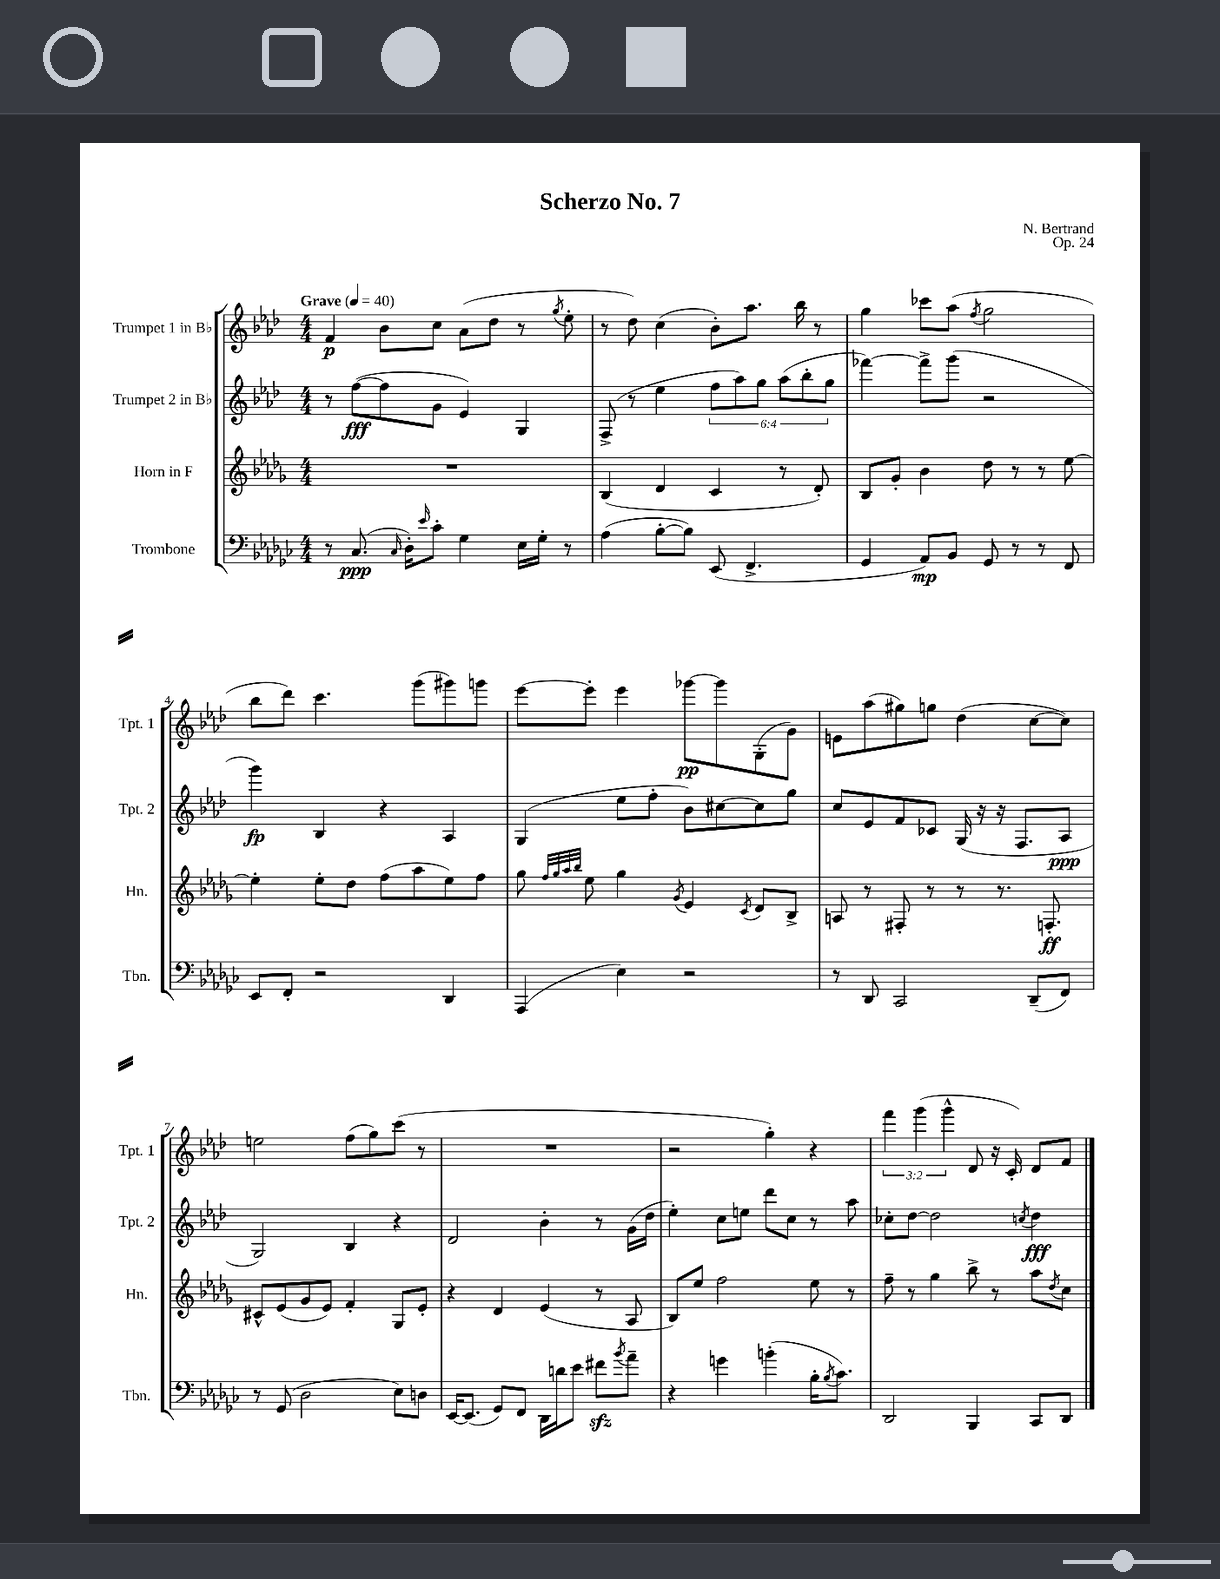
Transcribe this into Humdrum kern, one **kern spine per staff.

**kern	**kern	**kern	**kern
*staff4	*staff3	*staff2	*staff1
*clefF4	*clefG2	*clefG2	*clefG2
*k[b-e-a-d-g-c-]	*k[b-e-a-d-g-]	*k[b-e-a-d-]	*k[b-e-a-d-]
*M4/4	*M4/4	*M4/4	*M4/4
*MM40	*MM40	*MM40	*MM40
8r	1r	8r	4f
(8.C-	.	([8ff	.
.	.	8ff]	8b-
16qqC-	.	.	.
16D-')	.	.	.
16qqe-	.	.	.
8c-'	.	8g	8cc
4G-	.	4e-)	(8a-
.	.	.	8dd-
16E-	.	4G	8r
16G-'	.	.	.
.	.	.	8qgg
8r	.	.	8ee-'
=	=	=	=
(4A-	(4B-	(8F^	8r
.	.	8r	8dd-)
[8B-'	4d-	4ee-	(4cc
8B-])	.	.	.
(8EE-	4c	12ff	8b-')
.	.	12aa-)	.
4.FF^	.	.	8.aa-
.	.	12gg	.
.	8r	(12aa-	.
.	.	.	16bb-
.	.	12bb-'	.
.	8d-')	.	8r
.	.	12gg	.
=	=	=	=
4GG-	8B-	[4fff-)	4gg
.	8g-'	.	.
8AA-)	4b-	8fff-^]	8ccc-
8BB-	.	(8ggg	(8aa-
.	.	.	8qff
8GG-	8dd-	2r	2gg
8r	8r	.	.
8r	8r	.	.
8FF	[8ee-	.	.
=	=	=	=
8EE-	4ee-']	4ggg)	8bb-
8FF'	.	.	8ddd-)
2r	8ee-'	4B-	4.ccc
.	8dd-	.	.
.	(8ff	4r	.
.	8aa-	.	(8ggg
4DD-	8ee-)	4A-	8ggg#)
.	8ff	.	8ggg
=	=	=	=
(4AAA-	8gg-	(4G	[8eee-
.	32qqff	.	.
.	32qqgg-	.	.
.	32qqaa-	.	.
.	32qqbb-	.	.
.	8ee-	.	8eee-']
4E-)	4gg-	8ee-	4eee-
.	.	8ff'	.
.	8qg-	.	.
2r	4e-	8b-)	[8ggg-
.	.	[8cc#	8ggg-]
.	8qc	.	.
.	8d-	8cc#]	(8G'
.	8B-^	8gg	8g)
=	=	=	=
8r	8A	8cc	8e
8DD-	8r	8e-	(8aa-
2CC-	8F#'	8f	8gg#)
.	8r	8c-	8gg
.	8r	(16G	(4dd-
.	.	16r	.
.	8.r	16r	.
.	.	8.F	.
(8DD-~	.	.	[8cc
.	8.F'	.	.
8FF)	.	8A-	8cc])
=	=	=	=
8r	8c#^^	2G)	2ee
(8GG-	(8e-	.	.
2D-	8g-	.	.
.	8e-)	.	.
.	4f'	4B-	(8ff
.	.	.	8gg)
8E-)	8G-	4r	(8ccc
8D	8e-'	.	8r
=	=	=	=
[16EE-	4r	2d-	1r
(8.EE-]	.	.	.
8GG-)	4d-	.	.
8FF	.	.	.
16DD-	(4e-	4b-'	.
16d	.	.	.
8e-	.	.	.
8f#	8r	8r	.
8qb-	.	.	.
8a-~	8A-	(16g	.
.	.	16dd-	.
=	=	=	=
4r	8B-)	4ee-')	2r
.	8ee-	.	.
4g	2ff	8cc	.
.	.	8ee	.
(4b'	.	8ddd-	4gg')
.	.	8cc	.
16B-'	8ee-	8r	4r
8qB-	.	.	.
8.c-)	.	.	.
.	8r	8aa-	.
=	=	=	=
2DD-	8ff~	8cc-'	6fff
.	8r	[8dd-	.
.	.	.	(6ggg
.	4gg-	2dd-]	.
.	.	.	6ggg^^
4BBB-	8bb-^	.	8d-
.	8r	.	16r
.	.	.	16c')
.	.	8qcc	.
8CC-	8aa-	4dd-	8d-
.	8qdd-	.	.
8DD-	8cc	.	8f
==	==	==	==
*-	*-	*-	*-
